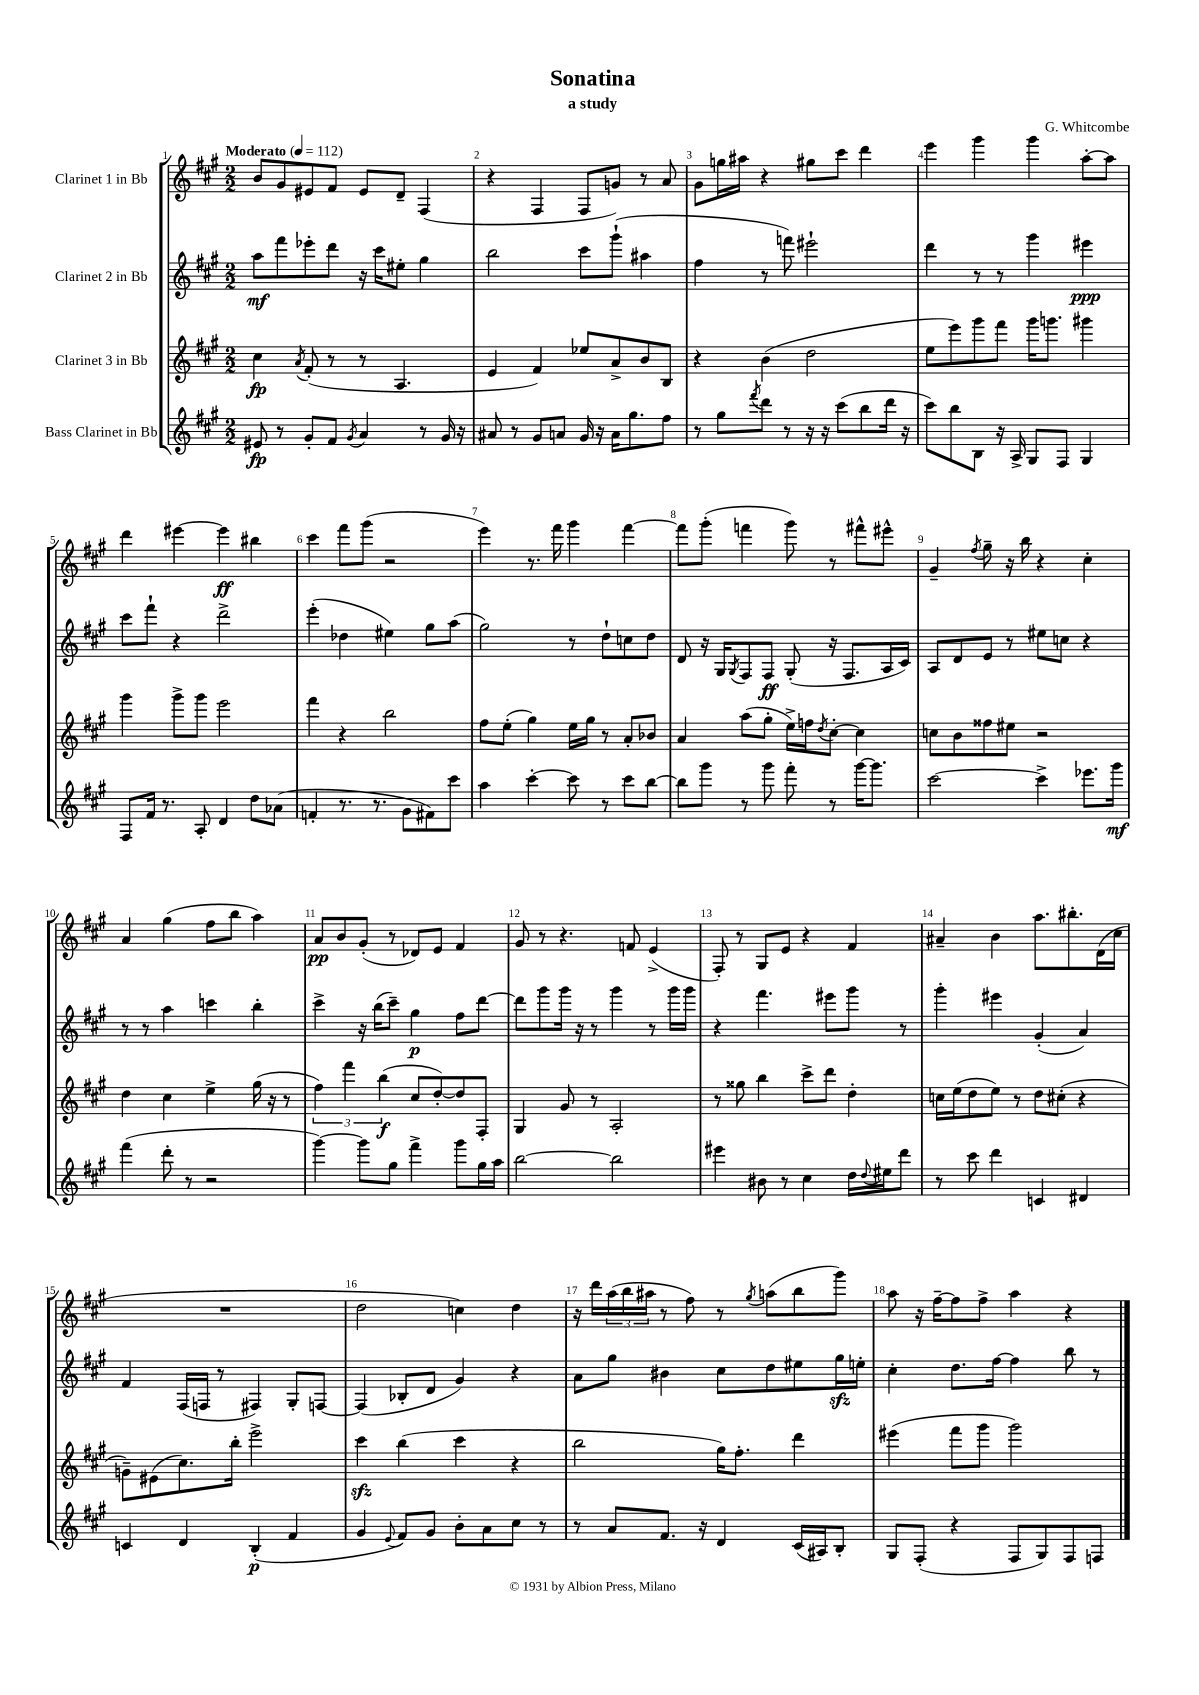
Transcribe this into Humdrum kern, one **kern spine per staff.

**kern	**kern	**kern	**kern
*staff4	*staff3	*staff2	*staff1
*clefG2	*clefG2	*clefG2	*clefG2
*k[f#c#g#]	*k[f#c#g#]	*k[f#c#g#]	*k[f#c#g#]
*M2/2	*M2/2	*M2/2	*M2/2
*MM112	*MM112	*MM112	*MM112
8e#	4cc#	8aa	8b
8r	.	8fff#	8g#
.	8qa	.	.
8g#'	(8f#'	8eee-'	8e#
8f#	8r	8ddd	8f#
8qg#	.	.	.
4a	8r	16r	8e#
.	.	16ccc#	.
.	4.A	8ee#'	8d~
8r	.	4gg#	(4F#
16g#	.	.	.
16r	.	.	.
=	=	=	=
8a#	4e	2bb	4r
8r	.	.	.
8g#	4f#)	.	4F#
8a	.	.	.
16g#	8ee-	8ccc#	8F#
16r	.	.	.
16a	8a^	(8ggg#`	8g)
8.gg#	.	.	.
.	8b	4aa#	8r
8ff#	8B	.	8a
=	=	=	=
8r	4r	4ff#	8g#
8gg#	.	.	16gg
.	.	.	16aa#
8qfff#	.	.	.
8ddd	(4b	8r	4r
8r	.	8fff)	.
16r	2dd	2eee#`	8gg#
16r	.	.	.
(8ccc#	.	.	8ccc#
8bb	.	.	4ddd
16ddd	.	.	.
16r	.	.	.
=	=	=	=
8ccc#)	8ee	4ddd	4eee
8bb	8eee)	.	.
8B	8ggg#	8r	4ggg#
16r	8fff#	8r	.
16A^	.	.	.
8G#	16ggg#	4ggg#	4ggg#
.	8.ggg	.	.
8F#	.	.	.
4G#	4ggg#	4eee#	[8aa'
.	.	.	8aa]
=	=	=	=
8F#	4ggg#	8ccc#	4ddd
16f#	.	8fff#`	.
8.r	.	.	.
.	8ggg#^	4r	[4eee#
8A'	8ggg#	.	.
4d	2eee	2ddd^	4eee#]
8dd	.	.	4bb#
(8a-	.	.	.
=	=	=	=
4f'	4fff#	(4eee'	4ccc#
8.r	4r	4dd-	8fff#
.	.	.	(8ggg#
8.r	.	.	.
.	2bb	4ee#)	2r
8g#	.	.	.
8f#)	.	8gg#	.
8ccc#	.	(8aa	.
=	=	=	=
4aa	8ff#	2gg#)	4eee)
.	(8ee'	.	.
[4ccc#'	4gg#)	.	8.r
.	.	.	16fff#
8ccc#]	16ee	8r	4ggg#
.	16gg#	.	.
8r	8r	8dd`	.
8ccc#	8a'	8cc	[4fff#
[8bb	8b-	8dd	.
=	=	=	=
8bb]	4a	8d	8fff#]
8ggg#	.	16r	(8ggg#'
.	.	16G#	.
.	.	8qG#	.
8r	(8aa	8F#	4fff
8ggg#	8gg#'	8F#	.
8fff#'	16ee^)	(8G#'	8ggg#)
.	16ff	.	.
.	8qdd	.	.
8r	[8cc#'	16r	8r
.	.	8.F#	.
[16ggg#	4cc#]	.	8fff#^^
8.ggg#]	.	.	.
.	.	16A	8eee#^^
.	.	16c#)	.
=	=	=	=
[2ccc#	8cc	8A	4g#~
.	8b	8d	.
.	.	.	8qff#
.	8ff##	8e	8gg#~
.	8ee#	8r	16r
.	.	.	16bb
4ccc#^]	2r	8ee#	4r
.	.	8cc	.
8.eee-	.	4r	4cc#'
16ggg#	.	.	.
=	=	=	=
(4fff#	4dd	8r	4a
.	.	8r	.
8ddd'	4cc#	4aa	(4gg#
8r	.	.	.
2r	4ee^	4ccc	8ff#
.	.	.	8bb
.	(16gg#	4bb'	4aa)
.	16r	.	.
.	8r	.	.
=	=	=	=
[4ggg#)	6ff#)	4ccc#^	8a
.	.	.	8b
.	6fff#	.	.
8ggg#]	.	16r	(8g#'
.	.	(16bb	.
.	(6bb	.	.
8gg#	.	8ccc#~)	8r
4fff#^	8cc#	4gg#	8d-)
.	[8dd')	.	8e
8ggg#	8dd]	8ff#	4f#
16gg#	8F#'	[8ddd	.
16aa	.	.	.
=	=	=	=
[2bb	4G#	8ddd]	8g#
.	.	8ggg#	8r
.	8g#	16ggg#	4.r
.	.	16r	.
.	8r	8r	.
2bb]	2A'	4ggg#	.
.	.	.	8f
.	.	8r	(4e^
.	.	16ggg#	.
.	.	16ggg#	.
=	=	=	=
4eee#	8r	4r	8F#')
.	8gg##	.	8r
8b#	4bb	4.fff#	8G#
8r	.	.	8e
4cc#	8ccc#^	.	4r
.	8ddd	8eee#	.
16dd	4dd'	8ggg#	4f#
8qqdd	.	.	.
16ee#	.	.	.
8ddd	.	8r	.
=	=	=	=
8r	16cc	4ggg#'	4a#~
.	(16ee	.	.
8ccc#	8dd	.	.
4ddd	8ee)	4eee#	4b
.	8r	.	.
4c	8dd	(4g#'	8.aa
.	(8cc#'	.	.
.	.	.	8.bb#'
4d#	4r	4a)	.
.	.	.	(16d
.	.	.	16cc#
=	=	=	=
4c	8g~)	4f#	1r
.	(8e#	.	.
4d	8.cc#)	(16F#	.
.	.	16F	.
.	.	8r	.
.	16bb'	.	.
(4B'	2eee^	4F#)	.
4f#	.	8G#'	.
.	.	[8F	.
=	=	=	=
4g#	4ccc#	(4F]	2dd
8qqe	.	.	.
8f#)	(4bb	8B-'	.
8g#	.	8d	.
8b'	4ccc#	4g#)	4cc)
8a	.	.	.
8cc#	4r	4r	4dd
8r	.	.	.
=	=	=	=
8r	2bb	8a	16r
.	.	.	16ddd
8a	.	8gg#	(24aa
.	.	.	24bb
.	.	.	24aa#
8.f#	.	4b#	8r
.	.	.	8ff#)
16r	.	.	.
4d	16gg#)	8cc#	8r
.	8.ff#'	.	.
.	.	.	8qgg#
.	.	8dd	(8aa
(16c#	4ddd	8ee#	8bb
16A#)	.	.	.
8B'	.	16gg#	8ggg#)
.	.	16ee'	.
=	=	=	=
8G#	(4eee#	4cc#'	8aa
(8F#'	.	.	16r
.	.	.	[16ff#~
4r	8fff#	8.dd	8ff#]
.	8ggg#	.	8ff#^
.	.	[16ff#	.
8F#	2ggg#)	4ff#]	4aa
8G#)	.	.	.
8F#	.	8bb	4r
8F	.	8r	.
==	==	==	==
*-	*-	*-	*-
